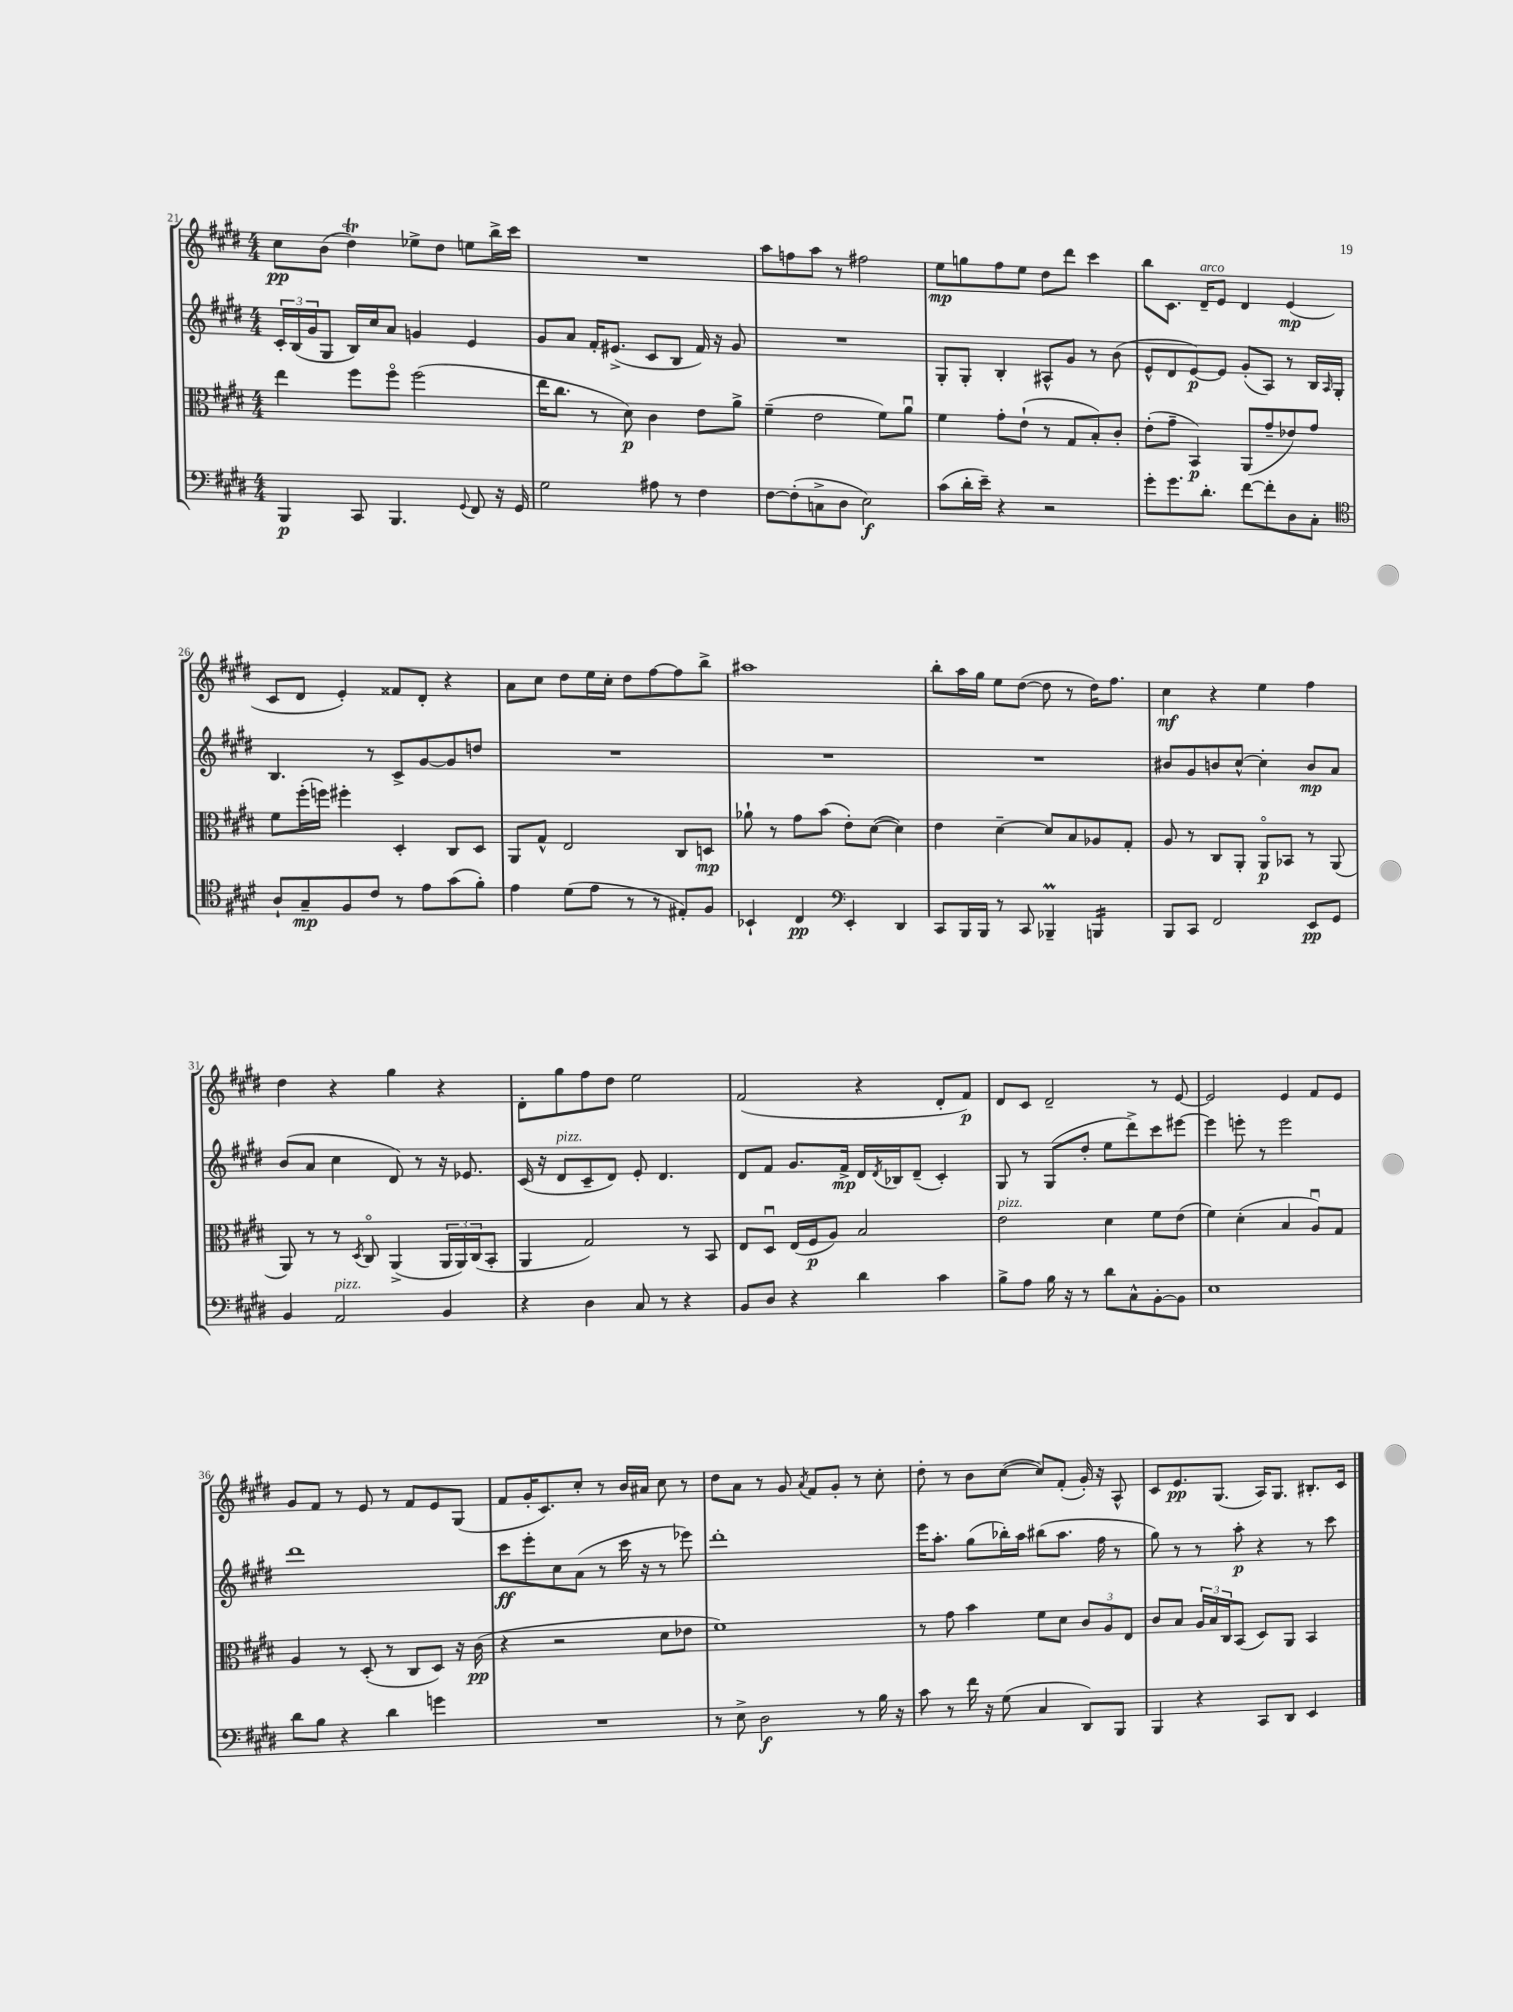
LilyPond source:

<<
\new StaffGroup <<
\new Staff = "s0" {
    \clef treble \key e \major \numericTimeSignature \time 4/4
    cis''8\pp b'8( dis''4\trill) ees''8-> dis''8 e''8 b''16-> cis'''16 |
    R1 |
    a''8 f''8 a''8 r8 fis''2 |
    e''8\mp g''8 fis''8 e''8 dis''8 dis'''8 cis'''4 |
    b''8 cis'8. dis'16--^\markup { \italic "arco" } e'8 dis'4 e'4\mp( |
    cis'8 dis'8 e'4-.) fisis'8 dis'8-. r4 |
    a'8 cis''8 dis''8 e''16 cis''16-. dis''8 fis''8~ fis''8 b''8-> |
    ais''1 |
    b''8-. a''16 gis''16 e''8 dis''8~( dis''8 r8 dis''16) fis''8. |
    cis''4\mf r4 e''4 fis''4 |
    dis''4 r4 gis''4 r4 |
    dis'8-. gis''8 fis''8 dis''8 e''2 |
    fis'2( r4 dis'8-. fis'8\p) |
    dis'8 cis'8 dis'2-- r8 e'8~ |
    e'2 e'4 fis'8 e'8 |
    gis'8 fis'8 r8 e'8 r8 fis'8 e'8 gis8( |
    fis'8 gis'16-. cis'8.) cis''8-. r8 b'16 ais'16 cis''8 r8 |
    dis''8 a'8 r8 gis'8 \acciaccatura { a'8 } fis'8 gis'8-. r8 cis''8-. |
    dis''8-. r8 b'8 cis''8~( cis''8) fis'8-.( gis'16-.) r16 a8-^ |
    cis'8 e'8.\pp gis8.( a16) gis8. bis8.-. cis'16 \bar "|." |
}
\new Staff = "s1" {
    \clef treble \key e \major \numericTimeSignature \time 4/4
    \tuplet 3/2 { cis'16-. b16( gis'16 } gis8 b16) cis''16 a'8 g'4 e'4 |
    gis'8 a'8 fis'16-. eis'8.->( cis'8 b8 fis'16) r16 gis'8 |
    R1 |
    gis8-. gis8-. b4-. ais8-^ gis'8 r8 b'8( |
    e'8-^ dis'8 e'8~\p) e'8 gis'8-.( a8) r8 b16 \grace { a16 } gis16-. |
    b4. r8 cis'8-> gis'8~ gis'8 d''8 |
    R1 |
    R1 |
    R1 |
    bis'8 gis'8 b'8 cis''8~-^ cis''4-. b'8\mp a'8 |
    b'8( a'8 cis''4 dis'8) r8 r16 ees'8. |
    cis'16( r16 dis'8^\markup { \italic "pizz." } cis'8-- dis'8) e'8-. dis'4. |
    dis'8 fis'8 gis'8. fis'16->\mp dis'16 \acciaccatura { dis'8 } bes16 dis'8--( cis'4-.) |
    gis8 r8 gis8( dis''8-. e''8 dis'''8->) cis'''8 eis'''8~ |
    eis'''4 e'''8-. r8 e'''2 |
    dis'''1 |
    cis'''8\ff e'''8-. cis''8 a'8( r8 cis'''16 r16 r8 ees'''8) |
    dis'''1-. |
    e'''16 a''8.-. gis''8( bes''16-.) a''16 bis''8( a''8. fis''16 r8 |
    gis''8) r8 r8 a''8-.\p r4 r8 cis'''8 \bar "|." |
}
\new Staff = "s2" {
    \clef alto \key e \major \numericTimeSignature \time 4/4
    e''4 fis''8 fis''8\flageolet fis''2( |
    e''16 cis''8. r8 dis'8\p) cis'4 e'8 a'8-> |
    fis'4--( e'2 fis'8) a'8\downbow |
    fis'4 gis'8-. e'8-!( r8 gis8 b8-.) cis'8-. |
    e'8-.( gis'8-- b,4\p) a,8( gis'8-- ees'8) gis'8 |
    fis'8 fis''16-.( f''16) fis''4-. dis4-. cis8 dis8 |
    a,8 gis8-^ e2 cis8 d8\mp |
    aes'8-! r8 gis'8 b'8( e'8-.) dis'8~( dis'4) |
    e'4 dis'4~-- dis'8 b8 aes8 gis8-. |
    a8 r8 cis8 a,8-. a,8\flageolet\p bes,8 r8 a,8( |
    a,8) r8 r8 \acciaccatura { dis8 } cis8\flageolet a,4->( \tuplet 3/2 { a,16 a,16) cis16( } b,8-. |
    a,4 gis2) r8 b,8 |
    e8 dis8\downbow e16( fis16\p a8) b2 |
    e'2^\markup { \italic "pizz." } dis'4 fis'8 e'8( |
    fis'4) dis'4-.( b4 a8\downbow) gis8 |
    a4 r8 dis8-.( r8 cis8 dis8) r16 cis'16\pp( |
    r4 r2 dis'8 ees'8 |
    fis'1) |
    r8 gis'8 b'4 fis'8 dis'8 \tuplet 3/2 { cis'8 a8 e8 } |
    cis'8 b8 \tuplet 3/2 { a16 b16 cis16 } b,8( dis8) a,8 b,4 \bar "|." |
}
\new Staff = "s3" {
    \clef bass \key e \major \numericTimeSignature \time 4/4
    b,,4\p cis,8 b,,4. \appoggiatura { gis,8 } fis,8 r16 gis,16 |
    gis2 ais8 r8 fis4 |
    fis8~ fis8-.( c8-> dis8 e2\f) |
    cis'8( dis'16-. e'16--) r4 r2 |
    gis'8-. gis'8. dis'8.-. fis'8~ fis'8-. dis8 cis8-. |
    \clef tenor a8-! gis8--\mp fis8 cis'8 r8 e'8 gis'8( fis'8-.) |
    e'4 dis'8( e'8 r8 r8 eis8-.) fis8 |
    bes,4-! cis4\pp \clef bass e,4-. dis,4 |
    cis,8 b,,16 b,,16 r8 cis,8 bes,,4--\prall b,,4:16 |
    b,,8 cis,8 fis,2 e,8\pp gis,8 |
    b,4 a,2^\markup { \italic "pizz." } b,4 |
    r4 dis4 cis8 r8 r4 |
    b,8 dis8 r4 dis'4 cis'4 |
    b8-> a8 b16 r16 r8 dis'8 cis8-^ b,8~-. b,8 |
    e1 |
    dis'8 b8 r4 dis'4 g'4 |
    R1 |
    r8 e8-> dis2\f r8 b16 r16 |
    cis'8 r8 fis'16 r16 gis8( cis4 dis,8) b,,8 |
    b,,4 r4 cis,8 dis,8 e,4 \bar "|." |
}
>>
>>
\layout { \context { \Score currentBarNumber = #21 } }
